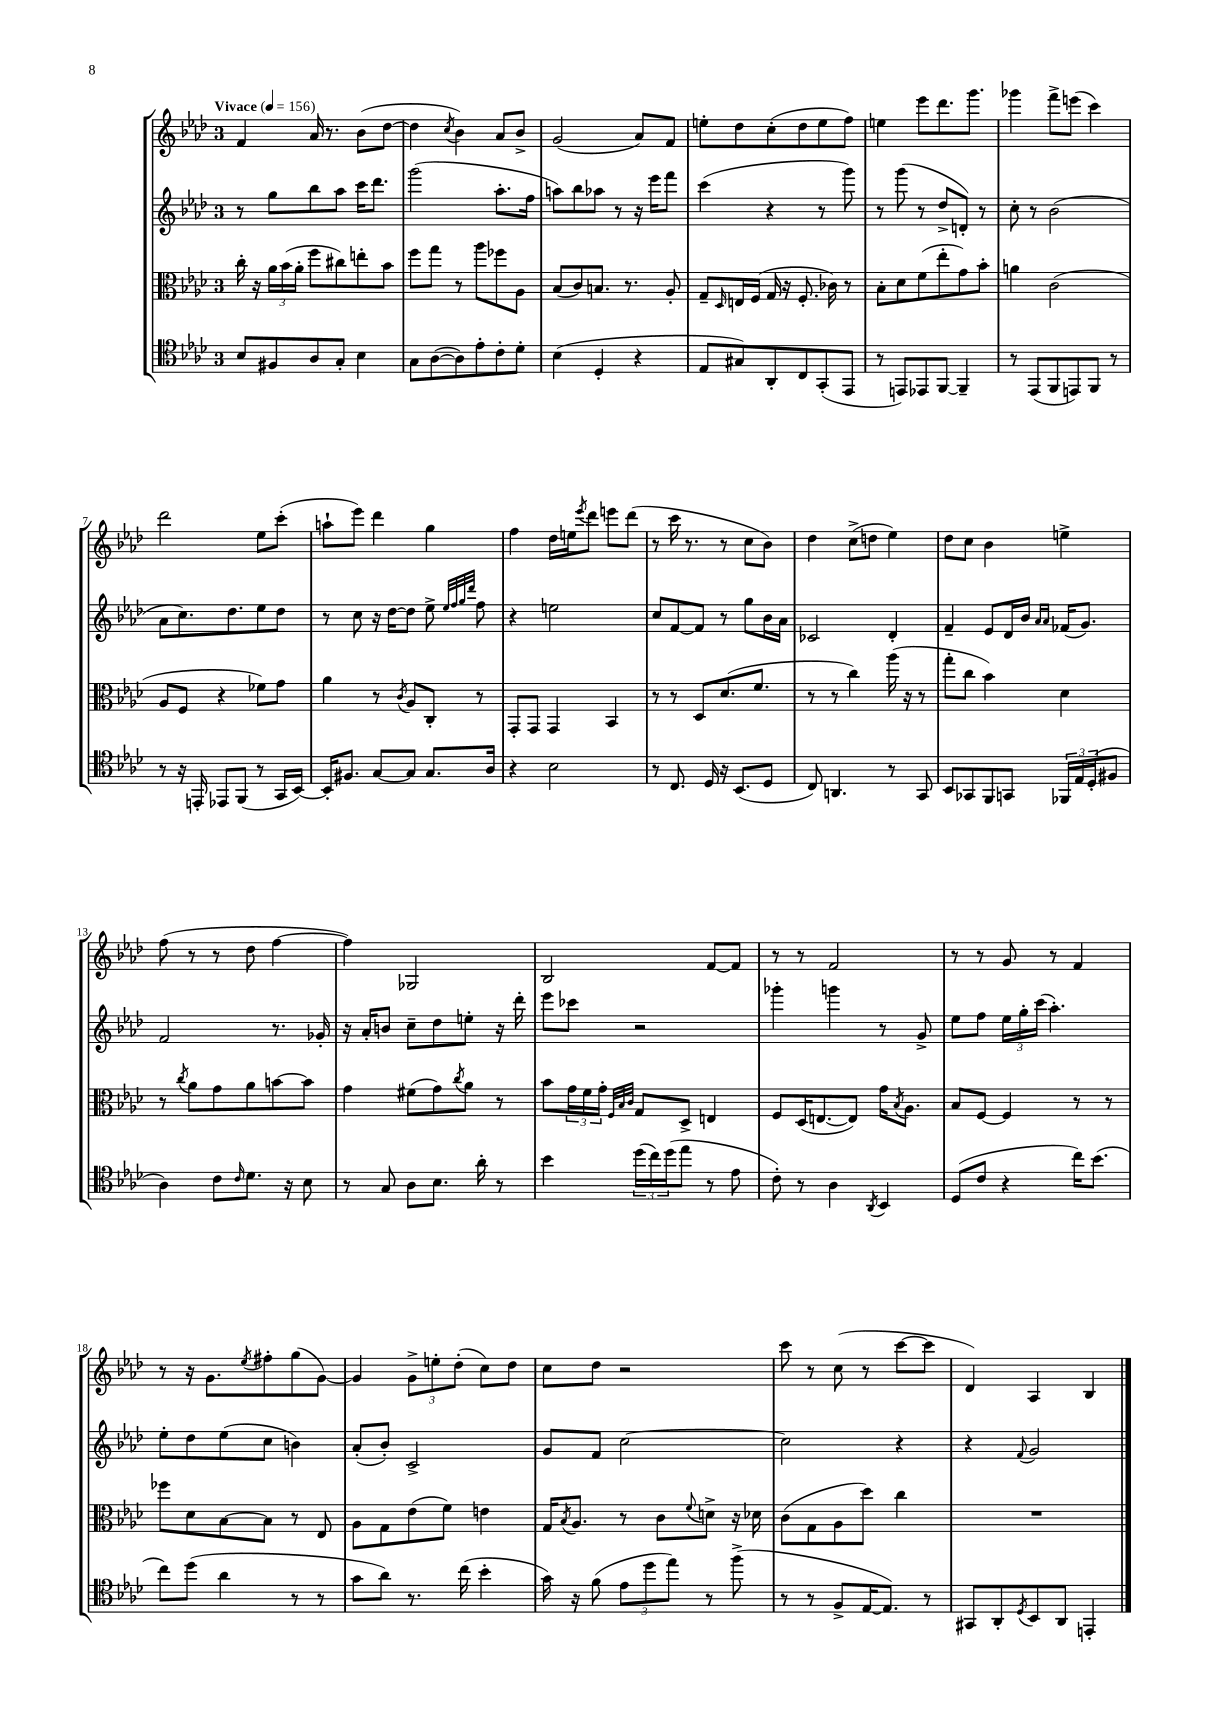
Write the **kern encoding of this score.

**kern	**kern	**kern	**kern
*staff4	*staff3	*staff2	*staff1
*clefC4	*clefC3	*clefG2	*clefG2
*k[b-e-a-d-]	*k[b-e-a-d-]	*k[b-e-a-d-]	*k[b-e-a-d-]
*M3/4	*M3/4	*M3/4	*M3/4
*MM156	*MM156	*MM156	*MM156
8B-	16cc'	8r	4f
.	16r	.	.
8F#	24a-	8gg	.
.	(24b-	.	.
.	24a-'	.	.
8A-	8ff	8bb-	16a-
.	.	.	8.r
8G'	8cc#)	8aa-	.
4B-	8ee'	16ccc	(8b-
.	.	8.ddd-	.
.	8b-	.	[8dd-
=	=	=	=
8G	8ff	(2ggg	4dd-]
([8A-	8gg	.	.
.	.	.	8qcc
8A-])	8r	.	4b-)
8e-'	8aa-	.	.
8c'	8ff-	8.aa-'	8a-
8d-'	8A-	.	8b-^
.	.	16ff	.
=	=	=	=
(4B-	(8B-	8aa)	(2g
.	8c)	8bb-	.
4D-'	8.B	8aa-	.
.	.	8r	.
.	8.r	.	.
4r	.	16r	8a-)
.	.	16eee-	.
.	8A-'	8fff	8f
=	=	=	=
8E-	8G~	(4ccc	8ee'
.	16qqD-	.	.
8G#)	16E	.	8dd-
.	(16F	.	.
8AA-'	16G	4r	(8cc'
.	16r	.	.
8C	8.F'	.	8dd-
(8GG'	.	8r	8ee
.	16c-)	.	.
8EE-	8r	8ggg)	8ff)
=	=	=	=
8r	8B-'	8r	4ee
8EE)	8d-	(8ggg	.
8EE-	(8f	8r	8eee-
[8FF	8ee-'	8dd-^	8.ddd-
4FF~]	8g)	8d')	.
.	.	.	8.ggg
.	8b-'	8r	.
=	=	=	=
8r	4a	8cc'	4ggg-
(8EE-	.	8r	.
8FF	(2c	(2b-	8fff^
8EE)	.	.	(8eee
8FF	.	.	4ccc)
8r	.	.	.
=	=	=	=
8r	8A-	8a-	2ddd-
16r	8F	8.cc)	.
16EE'	.	.	.
8EE-	4r	.	.
.	.	8.dd-	.
(8FF	.	.	.
8r	8f-)	8ee-	8ee-
16GG	8g	8dd-	(8ccc'
[16BB-)	.	.	.
=	=	=	=
16BB-']	4a-	8r	8aa`
8.F#	.	.	.
.	.	8cc	8eee-)
[8G	8r	16r	4ddd-
.	.	[16dd-	.
.	8qc	.	.
8G]	8A-	8dd-]	.
8.G	8C'	8ee-^	4gg
.	.	32qqee-	.
.	.	32qqff	.
.	.	32qqgg	.
.	.	32qqddd-	.
.	8r	8ff	.
16A-	.	.	.
=	=	=	=
4r	8GG'	4r	4ff
.	8GG	.	.
2B-	4GG	2ee	16dd-
.	.	.	16ee
.	.	.	8qeee-
.	.	.	8ddd-
.	4BB-	.	8eee
.	.	.	(8ddd-
=	=	=	=
8r	8r	8cc	8r
8.C	8r	[8f	16ccc
.	.	.	8.r
.	8D-	8f]	.
16D-	.	.	.
16r	(8.d-	8r	8r
(8.BB-	.	.	.
.	.	8gg	8cc
.	8.f	.	.
8D-	.	16b-	8b-)
.	.	16a-	.
=	=	=	=
8C)	8r	2c-	4dd-
4.AA	8r	.	.
.	4cc)	.	(8cc^
.	.	.	8dd
8r	(16aa-	4d-'	4ee-)
.	16r	.	.
8GG	8r	.	.
=	=	=	=
8BB-	8gg'	4f~	8dd-
8GG-	8cc	.	8cc
8FF	4b-)	8e-	4b-
8GG	.	16d-	.
.	.	16b-	.
.	.	16qqa-	.
.	.	16qqa-	.
24FF-	4d-	(16f-	4ee^
24E-	.	.	.
.	.	8.g)	.
(24D-'	.	.	.
8F#	.	.	.
=	=	=	=
4A-)	8r	2f	(8ff
.	8qcc	.	.
.	8a-	.	8r
8c	8g	.	8r
16qqc	.	.	.
8.d-	8a-	.	8dd-
.	[8b	8.r	[4ff
16r	.	.	.
8B-	8b]	.	.
.	.	16g-'	.
=	=	=	=
8r	4g	16r	4ff])
.	.	16a-'	.
8G	.	8b	.
8A-	(8f#	8cc~	2G-
8.B-	8g)	8dd-	.
.	8qcc	.	.
.	8a-	8ee'	.
16a-'	.	.	.
8r	8r	16r	.
.	.	16ddd-'	.
=	=	=	=
4b-	8b-	8eee-	2B-
.	24g	8ccc-	.
.	24f	.	.
.	24g'	.	.
.	32qqF	.	.
.	32qqB-	.	.
.	32qqc	.	.
(24dd-	8G	2r	.
24cc)	.	.	.
(24dd-	.	.	.
8ee-	8D-^	.	.
8r	4E	.	[8f
8e-	.	.	8f]
=	=	=	=
8c')	8F	4ggg-'	8r
8r	(16D-	.	8r
.	[8.E	.	.
4A-	.	4ggg	2f
.	8E])	.	.
8qAA-	.	.	.
4BB-	16g	8r	.
.	8qB-	.	.
.	8.A-	.	.
.	.	8g^	.
=	=	=	=
(8D-	8B-	8ee-	8r
8c	[8F	8ff	8r
4r	4F]	24ee-	8g
.	.	24gg'	.
.	.	(24ccc	.
.	.	4.aa-')	8r
16cc)	8r	.	4f
(8.b-	.	.	.
.	8r	.	.
=	=	=	=
8cc)	8ff-	8ee-'	8r
(8dd-	8d-	8dd-	16r
.	.	.	8.g
4a-	[8B-	(8ee-	.
.	.	.	8qee-
.	8B-]	8cc	8ff#'
8r	8r	4b)	(8gg
8r	8E-	.	[8g)
=	=	=	=
8g	8A-	(8a-'	4g]
8a-)	8G	8b-')	.
8.r	(8e-	2c^	12g^
.	.	.	12ee'
.	8f)	.	.
.	.	.	(12dd-'
(16cc	.	.	.
4b-'	4e	.	8cc)
.	.	.	8dd-
=	=	=	=
16g)	16G	8g	8cc
.	8qB-	.	.
16r	8.A-	.	.
(8f	.	8f	8dd-
12e-	8r	[2cc	2r
12dd-	.	.	.
.	8c	.	.
12ee-)	.	.	.
.	8qqf	.	.
8r	8d^	.	.
(8ff^	16r	.	.
.	16d-	.	.
=	=	=	=
8r	(8c	2cc]	8ccc
8r	8G	.	8r
8F^	8A-	.	(8cc
[16E-	8dd-)	.	8r
8.E-])	.	.	.
.	4cc	4r	[8ccc
8r	.	.	8ccc]
=	=	=	=
8GG#	2.r	4r	4d-)
8AA-'	.	.	.
8qD-	.	8qqf	.
8BB-	.	2g	4A-
8AA-	.	.	.
4EE'	.	.	4B-
==	==	==	==
*-	*-	*-	*-
